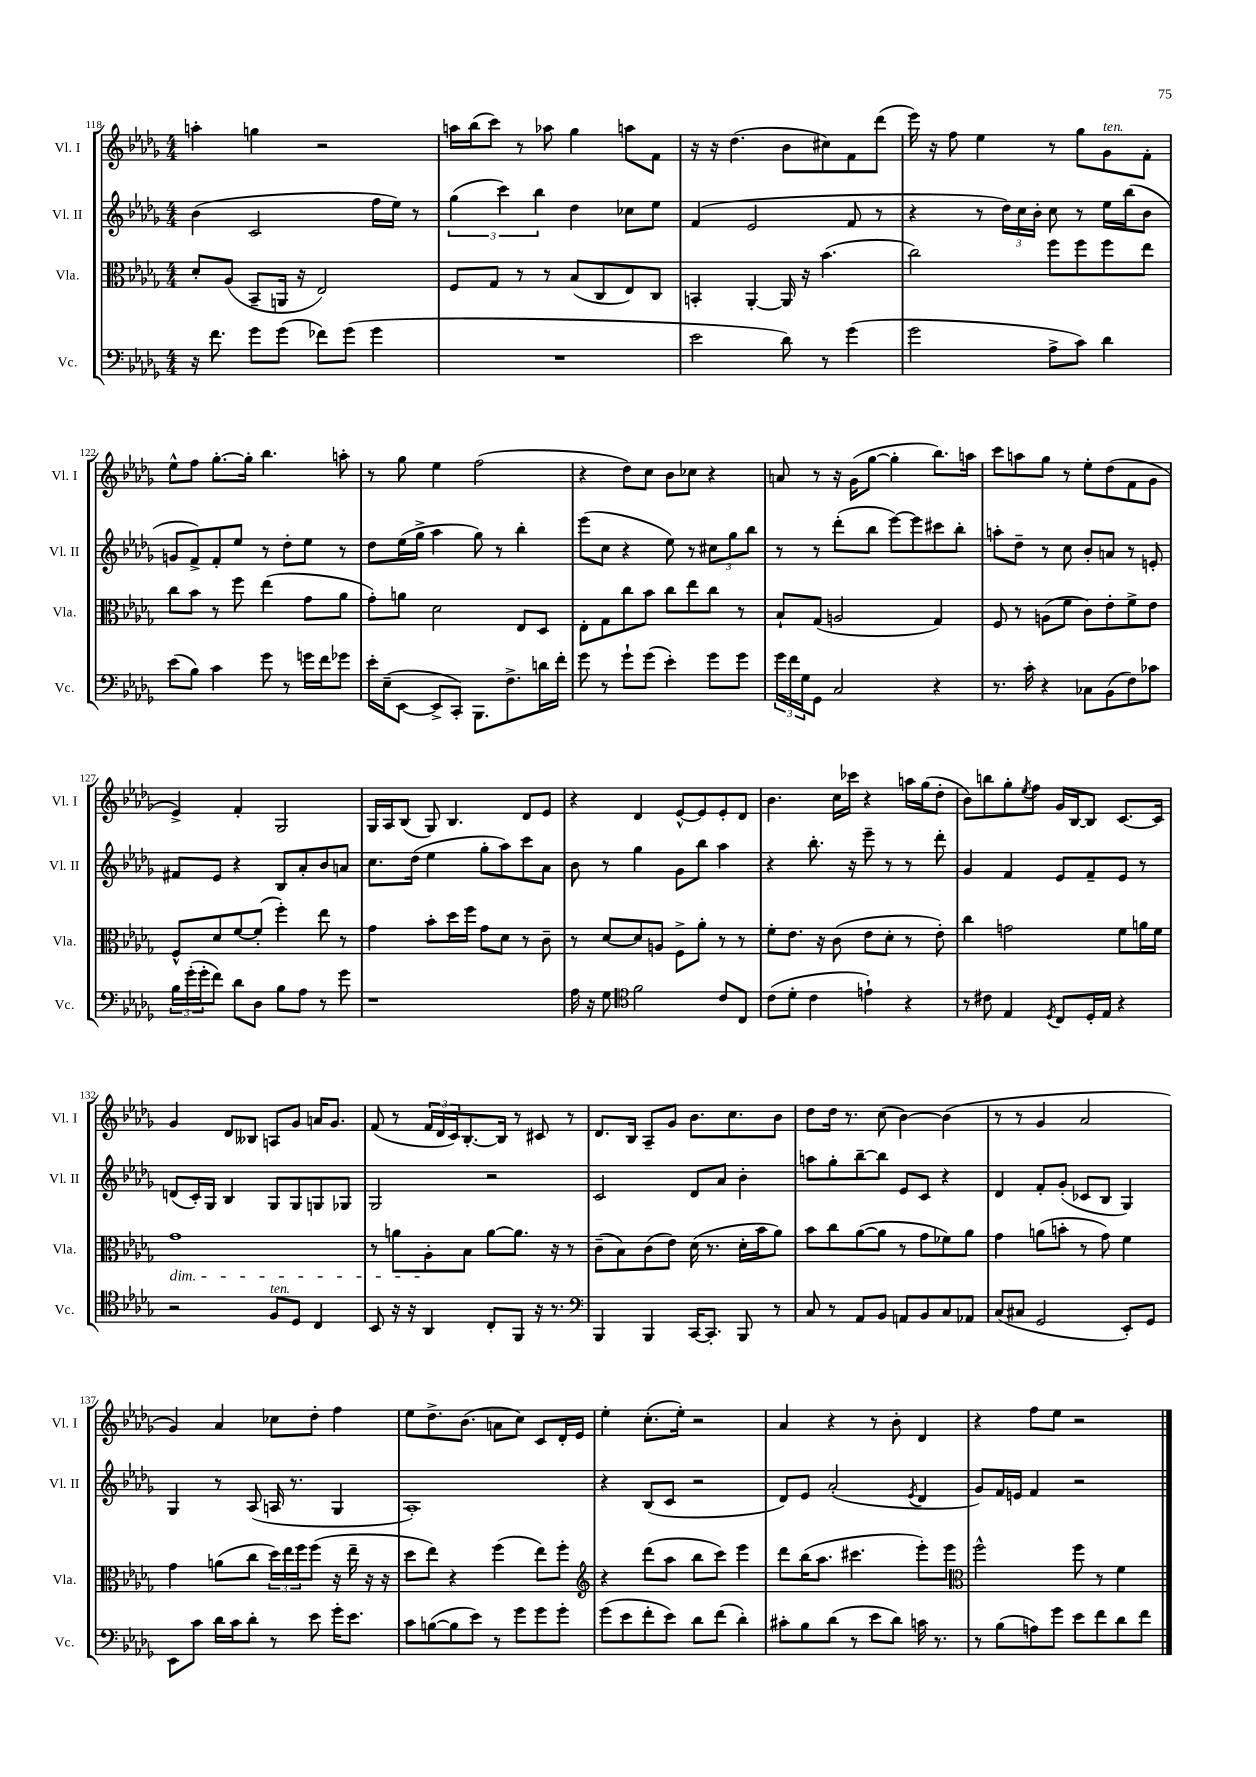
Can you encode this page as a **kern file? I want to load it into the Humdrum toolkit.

**kern	**kern	**kern	**kern
*staff4	*staff3	*staff2	*staff1
*clefF4	*clefC3	*clefG2	*clefG2
*k[b-e-a-d-g-]	*k[b-e-a-d-g-]	*k[b-e-a-d-g-]	*k[b-e-a-d-g-]
*M4/4	*M4/4	*M4/4	*M4/4
16r	8d-'	(4b-	4aa'
8.f	.	.	.
.	(8A-	.	.
8g-	8BB-~	2c	4gg
(8g-	16AA	.	.
.	16r	.	.
8f-)	2E-)	.	2r
(8g-	.	.	.
4g-	.	16ff	.
.	.	16ee-)	.
.	.	8r	.
=	=	=	=
1r	8F	(6gg-	16aa
.	.	.	(16bb-
.	8G-	.	8ccc)
.	.	6ccc)	.
.	8r	.	8r
.	.	6bb-	.
.	8r	.	8aa-
.	(8B-	4dd-	4gg-
.	8C	.	.
.	8E-)	8cc-	8aa
.	8C	8ee-	8f
=	=	=	=
2e-	4BB'	(4f	16r
.	.	.	16r
.	.	.	(4.dd-
.	[4AA-'	2e-	.
8d-)	16AA-]	.	8b-
.	16r	.	.
8r	(4.b-	.	8cc#)
(4g-	.	8f	8f
.	.	8r	(8ddd-
=	=	=	=
2g-	2cc)	4r	16eee-)
.	.	.	16r
.	.	.	8ff
.	.	8r	4ee-
.	.	24dd-)	.
.	.	24cc	.
.	.	24b-'	.
8A-^	8ff	8cc	8r
8c)	8ff	8r	8gg-
4d-	8ff	16ee-	8g-
.	.	(16bb-	.
.	8ee-	8b-	8f'
=	=	=	=
(8e-	8cc	8g	8ee-^^
8B-)	8b-	8f^)	8ff
4c	8r	8f'	[8.gg-'
.	8ff	8ee-	.
.	.	.	16gg-']
8g-	(4ee-	8r	4.bb-
8r	.	8dd-'	.
16g	8g-	8ee-	.
16f	.	.	.
8g-	8a-	8r	8aa'
=	=	=	=
16e-'	8g-')	8dd-	8r
(16E-~	.	.	.
[8EE-	8a	(16ee-	8gg-
.	.	16gg-^	.
8EE-^]	2d-	4aa-	4ee-
8CC')	.	.	.
8.BBB-	.	8gg-)	(2ff
.	.	8r	.
8.F^	.	.	.
.	8E-	4bb-'	.
16d	8D-	.	.
16f'	.	.	.
=	=	=	=
8g-	8E-'	(8eee-	4r
8r	8G-	8cc	.
8g-`	8cc	4r	8dd-)
(8g-	8b-	.	8cc
4e-')	8cc	8ee-)	8b-
.	8ee-	8r	8cc-
8g-	8cc	12cc#	4r
.	.	12gg-	.
8g-	8r	.	.
.	.	12bb-	.
=	=	=	=
24g-	8B-`	8r	8a
24f	.	.	.
24G-	.	.	.
8GG-	(8G-	8r	8r
2C	2A	(8ddd-'	16r
.	.	.	(16g-
.	.	8bb-	[8gg-
.	.	[8eee-)	4gg-']
.	.	8eee-]	.
4r	4G-)	8ccc#	8.bb-)
.	.	8bb-'	.
.	.	.	16aa
=	=	=	=
8.r	8F	8aa'	8ccc
.	8r	8dd-~	8aa
16c'	.	.	.
4r	(8A	8r	8gg-
.	8f	8cc	8r
8C-	8c)	8b-'	8ee-'
(8BB-	8e-'	8a	(8dd-
8F)	8f^	8r	8f
8c-	8e-	8e'	8g-
=	=	=	=
24B-	8F^^	8f#	4e-^)
(24g-'	.	.	.
24g-'	.	.	.
8f)	8d-	8e-	.
8d-	[8f	4r	4f'
8D-	(8f']	.	.
8B-	4ff')	8B-	2G-
8A-	.	8a-'	.
8r	8ee-	8b-	.
8g-	8r	8a	.
=	=	=	=
1r	4g-	8.cc	16G-
.	.	.	16A-
.	.	.	(8B-
.	.	(16dd-	.
.	8b-'	4ee-	8G-)
.	16dd-	.	4.B-
.	16ff	.	.
.	8g-	8gg-'	.
.	8d-	8aa-)	.
.	8r	8ccc	8d-
.	8c~	8a-	8e-
=	=	=	=
16A-	8r	8b-	4r
16r	.	.	.
8G-	[8d-	8r	.
*clefC4	*	*	*
2f	8d-]	4gg-	4d-
.	8A	.	.
.	8F^	8g-	[8e-^^
.	8a-'	8bb-	8e-]
8c	8r	4aa-	8e-'
8C	8r	.	8d-
=	=	=	=
(8c	8f'	4r	4.b-
8d-'	8.e-	.	.
4c	.	8.bb-'	.
.	16r	.	.
.	(8c	.	16cc
.	.	16r	16ccc-
4e`)	8e-	8eee-~	4r
.	8d-'	8r	.
4r	8r	8r	16aa
.	.	.	(16gg-
.	8e-')	8ddd-'	8dd-'
=	=	=	=
8r	4cc	4g-	8b-)
8c#	.	.	8bb
4E-	2g	4f	8gg-'
.	.	.	8qee-
.	.	.	8ff
8qD-	.	.	.
8C	.	8e-	16g-
.	.	.	[16B-
16D-'	.	8f~	8B-]
16E-	.	.	.
4r	8f	8e-	[8.c
.	16a	8r	.
.	16f	.	16c]
=	=	=	=
2r	1g-	(8d	4g-
.	.	16c')	.
.	.	16G-	.
.	.	4B-	8d-
.	.	.	8B--
8F	.	8G-	8A
8D-	.	8G-	8g-
4C	.	8G	16a
.	.	.	8.g-
.	.	8G-	.
=	=	=	=
8BB-	8r	2G-	(8f
16r	8a	.	8r
16r	.	.	.
4AA-	8A-'	.	24f
.	.	.	24d-
.	.	.	24c)
.	8B-	.	[8.B-'
8C'	[8a	2r	.
.	.	.	16B-]
8FF	8.a]	.	8r
16r	.	.	8c#
8.r	16r	.	.
.	8r	.	8r
=	=	=	=
*clefF4	*	*	*
4BBB-	(8c~	2c	8.d-
.	8B-)	.	.
.	.	.	16B-
4BBB-	(8c	.	8A-~
.	8e-)	.	8g-
[16CC	(16d-	8d-	8.b-
8.CC']	8.r	.	.
.	.	8a-	.
.	.	.	8.cc
8BBB-	16d-'	4b-'	.
.	16b-	.	.
8r	8a-)	.	8b-
=	=	=	=
8C	8b-	8aa	8dd-
8r	8cc	8gg-'	16dd-
.	.	.	8.r
8AA-	([8a-	[8bb-~	.
8BB-	8a-]	8bb-]	(8cc
8AA	8r	8e-	[4b-)
8BB-	8g-	8c	.
8C	8f-)	4r	(4b-]
8AA-	8a-	.	.
=	=	=	=
(8C	4g-	4d-	8r
8C#	.	.	8r
2GG-	(8a	8f'	4g-
.	8b'	(8g-'	.
.	8r	8c-	2a-
.	8g-)	8B-	.
8EE-')	4f	4G-)	.
8GG-	.	.	.
=	=	=	=
8EE-	4g-	4G-	4g-)
8c	.	.	.
16d-	(8a	8r	4a-
16c	.	.	.
8d-'	8cc	(8A-	.
8r	24dd-)	16A	8cc-
.	24ee-	.	.
.	.	8.r	.
.	24ff	.	.
8e-	(8ff	.	8dd-'
16g-'	16r	4G-	4ff
8.e-	16ee-~	.	.
.	16r	.	.
.	16r	.	.
=	=	=	=
8c	8dd-	1A-')	8ee-
([8B	8ee-)	.	8.dd-^
8B]	4r	.	.
.	.	.	(8.b-
8e-)	.	.	.
8r	(4ff	.	8a
8g-	.	.	8cc)
8g-	8ee-)	.	8c
8g-'	8ff'	.	16d-'
.	.	.	16e-
=	=	=	=
*	*clefG2	*	*
(8g-	4r	4r	4ee-'
8e-	.	.	.
8f'	(8ddd-	(8B-	(8.cc'
8e-)	8aa-	8c	.
.	.	.	16ee-')
8d-	8bb-	2r	2r
(8f	8ccc)	.	.
4d-')	4eee-	.	.
=	=	=	=
8c#'	8ddd-	8d-)	4a-
8B-	(16bb-	8e-	.
.	8.aa-	.	.
(8d-	.	(2a-'	4r
8r	4.ccc#	.	.
8e-	.	.	8r
8d-)	.	.	8b-'
.	.	8qe-	.
16c	8eee-')	4d-	4d-
8.r	.	.	.
.	8eee-	.	.
=	=	=	=
*	*clefC3	*	*
8r	2ff^^	8g-)	4r
(8B-	.	16f	.
.	.	16e	.
8A)	.	4f	8ff
8g-	.	.	8ee-
8e-	8ff	2r	2r
8f	8r	.	.
8d-	4f	.	.
8f	.	.	.
==	==	==	==
*-	*-	*-	*-
